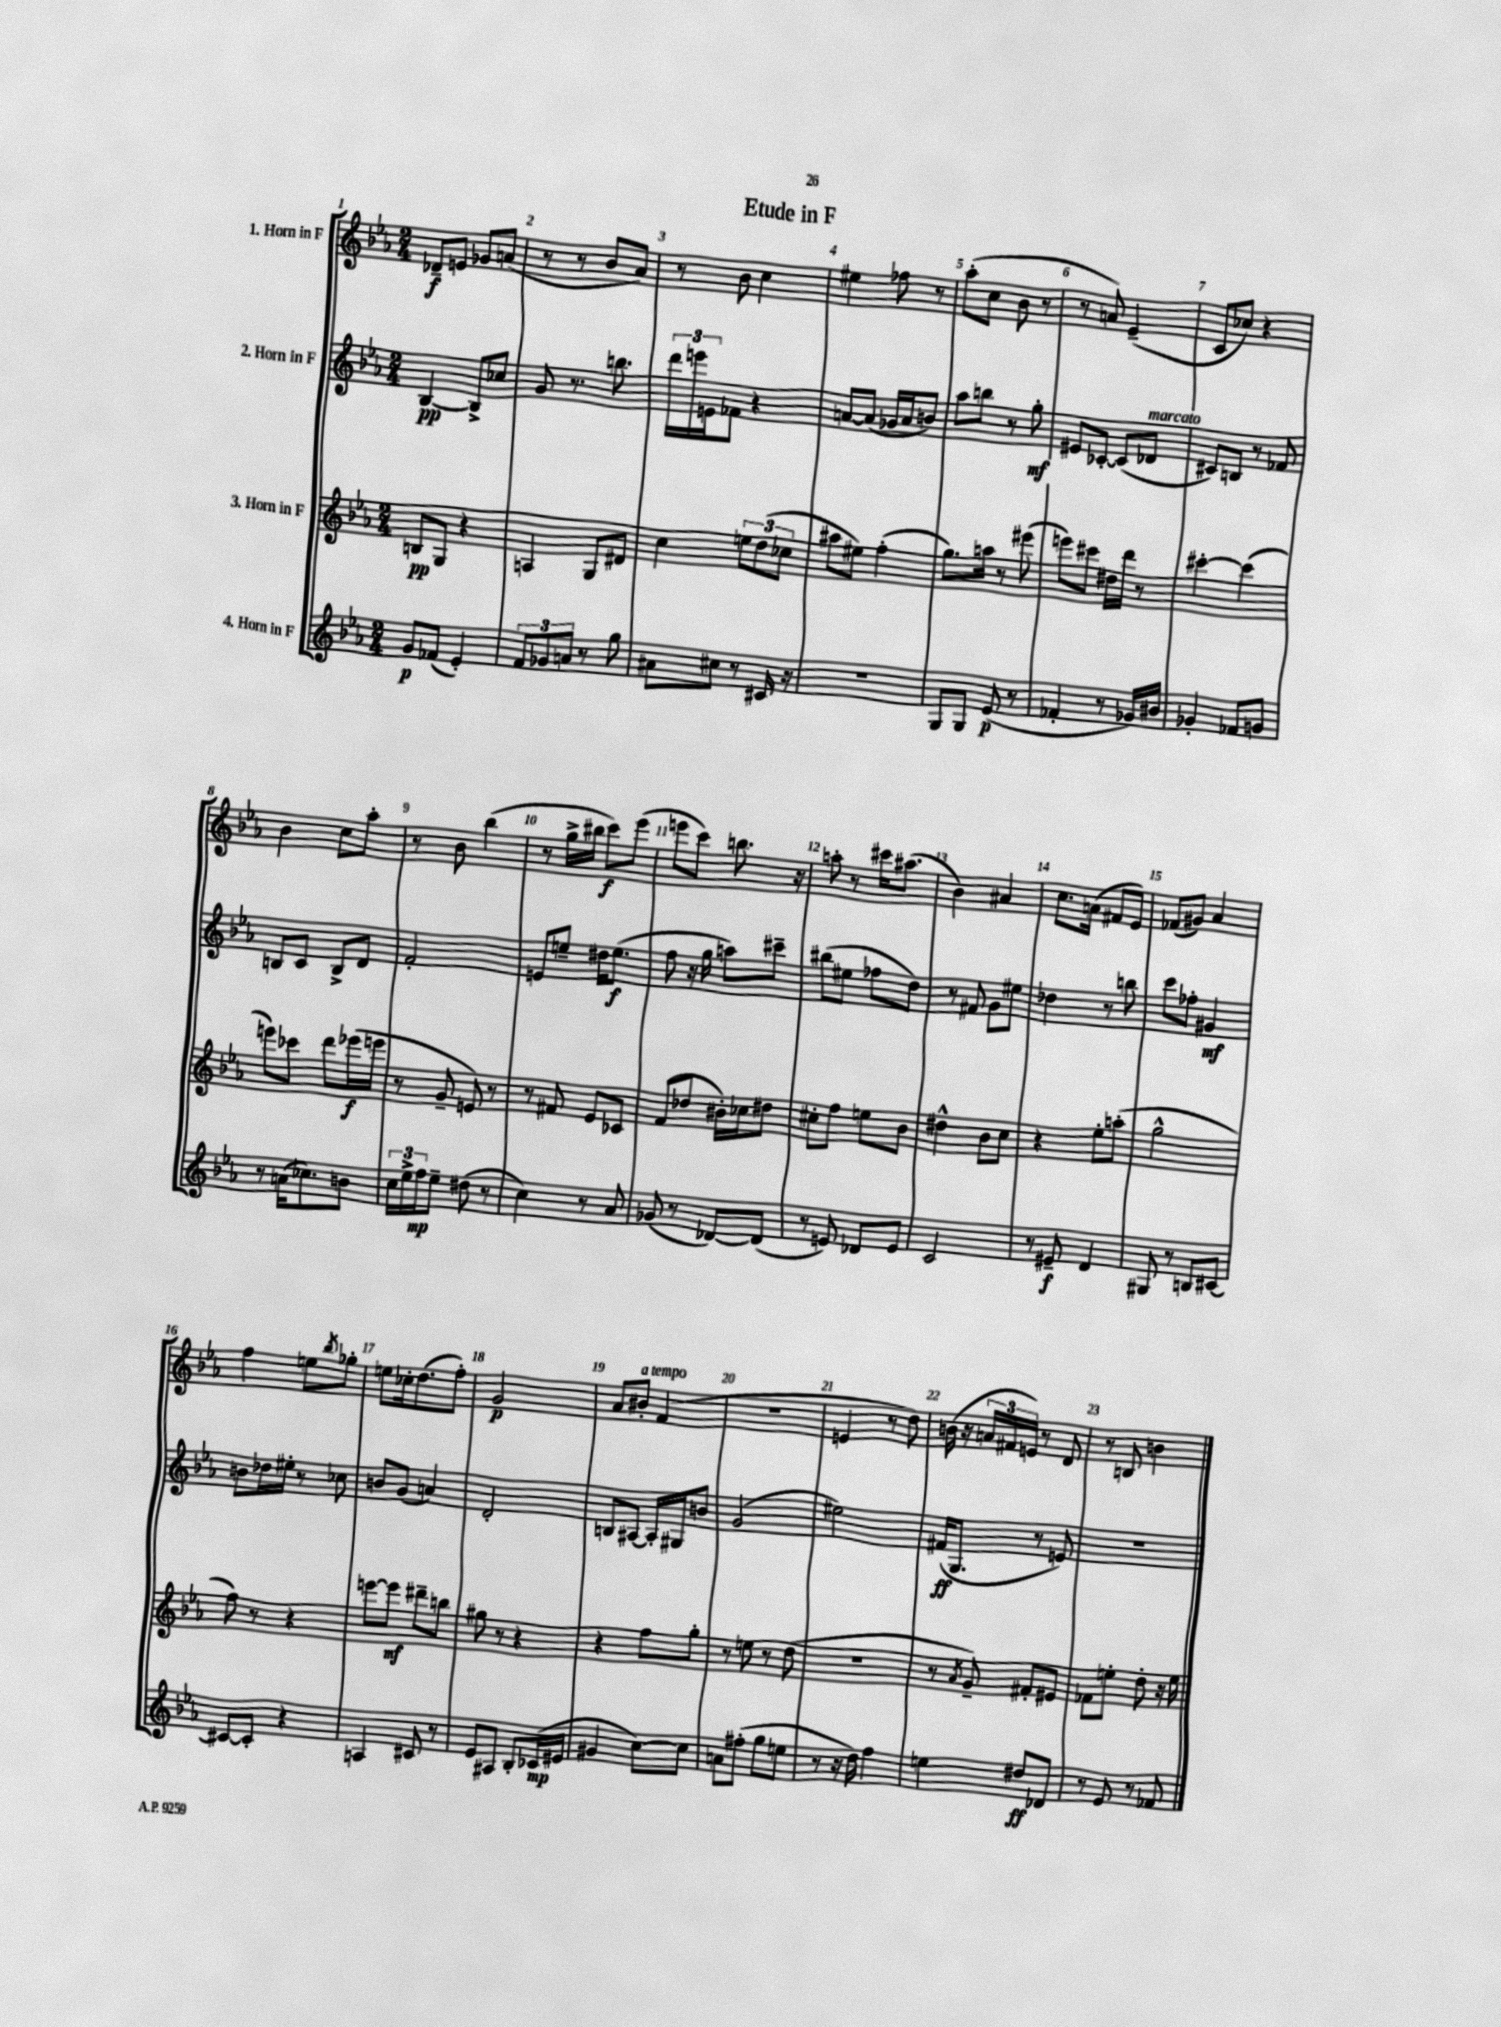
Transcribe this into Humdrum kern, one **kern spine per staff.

**kern	**kern	**kern	**kern
*staff4	*staff3	*staff2	*staff1
*clefG2	*clefG2	*clefG2	*clefG2
*k[b-e-a-]	*k[b-e-a-]	*k[b-e-a-]	*k[b-e-a-]
*M2/4	*M2/4	*M2/4	*M2/4
8g/L	8B/L	[4B-/	8d-~/L
(8f-/J	8G/J	.	8e/J
4e-'/)	4r	8B-^/]L	8g-/L
.	.	8cc-/J	(8a/J
=	=	=	=
12f/L	4A/	8g/	8r
12g-/	.	.	.
.	.	8.r	8r
12a/J	.	.	.
8r	8G/L	.	8b-/L
.	.	8.bb\	.
8gg\	8d#/J	.	8a-/J)
=	=	=	=
8a#\L	4cc\	24ddd\LL	8r
.	.	24eee\	.
.	.	24e\J	.
8cc#\J	.	8f-\J	8b-\
8r	12ee\L	4r	4cc\
.	(12dd\	.	.
16c#/	.	.	.
.	12cc-\J	.	.
16r	.	.	.
=	=	=	=
2r	8aa#\L	[8a/L	4ee#\
.	8ee#\J)	(8a/]J	.
.	(4ff'\	16g-/LL	8ff-\
.	.	16a/J	.
.	.	8b/J)	8r
=	=	=	=
8G/L	8.gg\L)	8aa-\L	(8aa-'\L
8G/J	.	8bb\J	8cc\J
.	16aa\Jk	.	.
(8e-/	8r	8r	8b-\
8r	(8eee#\	8gg'\	8r
=	=	=	=
4f-'/	8eee\L)	8e#/L	8r
.	8ccc#\J	[8c-'/J	8a/)
8r	16dd#\LL	(8c-/]L	(4e-~/
.	16ddd\JJ	.	.
16g-/LL)	8r	8d-/J	.
16b#/JJ	.	.	.
=	=	=	=
4g-'/	[4ccc#'\	8c#/L)	8c/L
.	.	8B/J	8cc-/J)
8f-/L	(4ccc#\]	8r	4r
8g/J	.	8f-/	.
=	=	=	=
8r	8eee\L)	8B/L	4b-\
(16a\LK	8ccc-\J	8c/J	.
8.cc-\)	.	.	.
.	8ddd\L	8B^/L	8cc\L
8b\J	(16eee-\L	8d/J	8aa-'\J
.	16eee\JJ	.	.
=	=	=	=
24cc\LL	8r	2f'/	8r
24ee-^\	.	.	.
24ff\J	.	.	.
8ee-~\J	8g~/	.	8b-\
(8dd#\	8e/)	.	(4bb-\
8r	8r	.	.
=	=	=	=
4cc\)	8r	8e/L	8r
.	8f#/	8ee~/J	16gg^\LL
.	.	.	16bb#\JJ
8r	8e-/L	16dd#\LK	8ccc\L)
.	.	(8.ee\J	.
8a-/	8c-/J	.	(8eee-\J
=	=	=	=
(8g-/	(8f/L	8ff\	8eee\L
8r	8dd-/J	16r	8ccc\J)
.	.	16gg\	.
[8d-/L)	16b#'\LL)	8aa\L)	8.bb\
.	16cc-\J	.	.
(8d-/]J	8dd#\J	8ccc#~\J	.
.	.	.	16r
=	=	=	=
8r	8cc#'\L	(8bb#\L	8aa'\
8e/)	8ff\J	8ee#\J	8r
8d-/L	8ee\L	8ff-\L	16ccc#\LK
.	.	.	(8.aa#\J
8e/J	8b-\J	8dd\J)	.
=	=	=	=
2c/	4dd#^^\	8r	4b-\)
.	.	8f#/	.
.	8b-\L	8g\L	4a#/
.	8cc\J	8ee#\J	.
=	=	=	=
8r	4r	4dd-\	8.cc\L
8e#~/	.	.	.
.	.	.	(16a\Jk
4d/	8ee-'\L	8r	8f#/L
.	(8aa'\J	8bb\	8e-/J)
=	=	=	=
8G#/	2gg^^\	8ccc\L	(8f-/L
8r	.	8ff-'\J	8g#/J)
8B/L	.	4g#/	4a-/
[8c#/J	.	.	.
=	=	=	=
8c#/_L	8ff\)	8b\L	4ff\
8c#'/]J	8r	16dd-\L	.
.	.	16ee#'\JJ	.
4r	4r	8r	8ee\L
.	.	.	8qbb-/
.	.	8cc-\	8gg-'\J
=	=	=	=
4A/	[8eee\L	8b/L	8ee\L
.	8eee\]J	(8g/J	16cc-'\k
.	.	.	(8.dd\
8c#/	8ddd#~\L	4a/)	.
8r	8bb\J	.	8ff'\J)
=	=	=	=
8e-/L	8gg#\	2d'/	2g/
8A#/J	8r	.	.
8B-'/L	4r	.	.
(16c-/L	.	.	.
16e#/JJ	.	.	.
=	=	=	=
4g#/	4r	8B/L	8a-/L
.	.	[8A#/J	8b#'/J
[8cc\L)	8ff\L	16A#'/]LL	(4f/
.	.	16G#/J	.
8cc\]J	8gg'\J	8b/J	.
=	=	=	=
8a\L	8r	(2g/	2r
(8ff#'\J	8ee\	.	.
8gg\L	8r	.	.
8ee\J	(8dd\	.	.
=	=	=	=
8r	2r	2ee#\)	4e/
16r	.	.	.
16dd\)	.	.	.
4ff\	.	.	8r
.	.	.	8dd\)
=	=	=	=
4ee\	8r	(16f#/LK	(16b\
.	.	8.G/J	16r
.	8qa-/	.	.
.	8g~/)	.	24a/LL
.	.	.	24f#/
.	.	.	24e/JJ)
8dd#/L	8f#'/L	8r	8r
8d-/J	8e#/J	8e/)	8d/
=	=	=	=
8r	8f-\L	2r	8r
8e-/	8ee'\J	.	8B/
8r	8dd'\	.	4b\
8f-/	16r	.	.
.	16ee\	.	.
==	==	==	==
*-	*-	*-	*-
